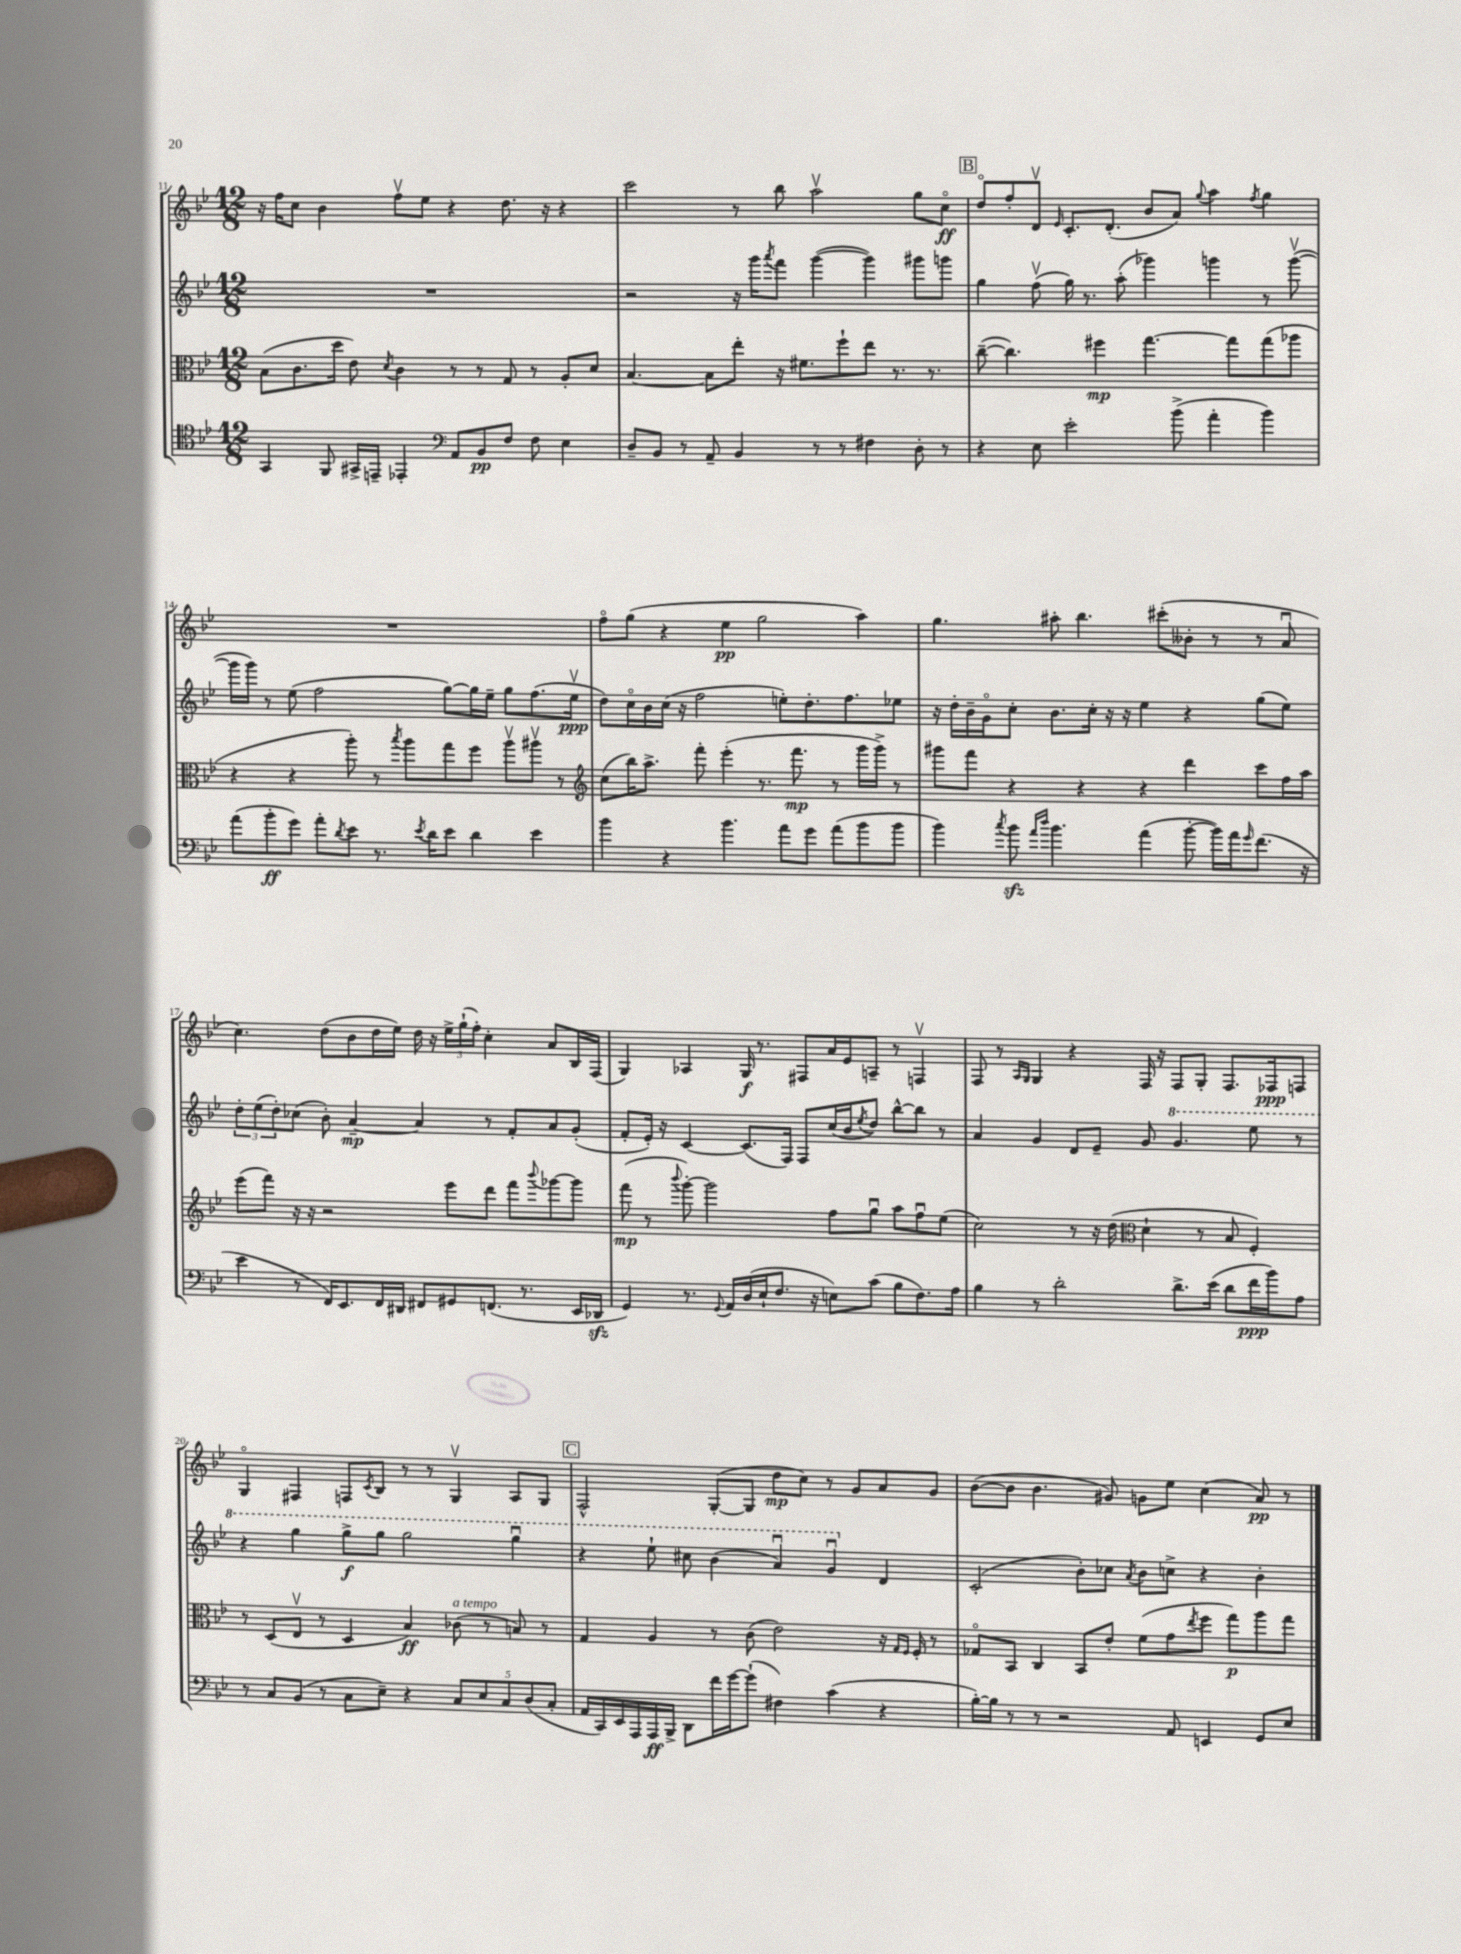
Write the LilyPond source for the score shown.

<<
\new StaffGroup <<
\new Staff = "s0" {
    \clef treble \key bes \major \numericTimeSignature \time 12/8
    r16 f''16 c''8 bes'4 f''8\upbow ees''8 r4 d''8. r16 r4 |
    c'''2 r8 bes''8 a''2\upbow g''8 c''8\flageolet\ff |
    \mark \markup { \box "B" } d''8\flageolet f''8-. d'8\upbow \grace { ees'16 } c'8.-. d'8.-.( bes'8 a'8) \appoggiatura { g''8 } a''4 \acciaccatura { f''8 } g''4 |
    R1. |
    f''8\flageolet g''8( r4 ees''4\pp g''2 a''4) |
    g''4. ais''8-. bes''4. cis'''8-.( beses'8-. r8 r8 a'8\downbow |
    c''4.) d''8( bes'8 d''16 ees''16) d''16 r16 \tuplet 3/2 { ees''16-> g''16-!( f''16-.) } c''4-. a'8 bes16 f16( |
    g4) aes4 g16\f r8. fis8 a'16 ees'16 a8-- r8 f4\upbow |
    f8 r8 \grace { a16 g16 } g4 r4 f16 r16 f8 g8-. f8. fes16\ppp f8 |
    g4\flageolet fis4 f8 \acciaccatura { c'8 } bes8 r8 r8 g4\upbow a8 g8 |
    \mark \markup { \box "C" } f2-^ g8~-.( g8 d''8\mp c''8) r8 g'8 a'8 g'8 |
    bes'8~( bes'8 bes'4. gis'8) g'8 ees''8 c''4( a'8\pp) r8 \bar "|." |
}
\new Staff = "s1" {
    \clef treble \key bes \major \numericTimeSignature \time 12/8
    R1. |
    r2 r16 g'''16 \acciaccatura { a'''8 } f'''8 g'''4~( g'''4) gis'''8 g'''8 |
    \mark \markup { \box "B" } g''4 f''8\upbow( g''16) r8. a''8-.( ges'''4) g'''4 r8 g'''8~\upbow( |
    g'''16 g'''16) r8 ees''8( f''2 g''8~) g''16 ees''16-- g''8 f''8.( ees''16\upbow\ppp |
    d''8) c''16\flageolet bes'16 c''16( r16 f''2 e''8-.) d''8.-. f''8. ees''8 |
    r16 d''16-. bes'16-- g'16\flageolet c''8-. bes'8. c''16-. r16 r16 ees''4 r4 g''8( ees''8) |
    \tuplet 3/2 { d''8-. ees''8( d''8-.) } ces''8( bes'8-.) a'4~--\mp a'4 r8 f'8-. a'8 g'8-.( |
    f'8-. ees'16-.) r16 c'4~ c'8.( f16) f8 c''16( bes'16 \acciaccatura { ees''8 } d''8) bes''8~-^ bes''8 r8 |
    a'4 g'4 d'8 ees'8-- g'8 \ottava #1 g''4. ees'''8 r8 |
    r4 g'''4 g'''8->\f g'''8 g'''2 g'''4\downbow |
    \mark \markup { \box "C" } r4 ees'''8-! cis'''8 bes''4( a''4\downbow) g''4\downbow \ottava #0 d'4 |
    c'2-.( bes'8-.) ces''8 \acciaccatura { a'8 } bes'8 c''8-> r4 bes'4-. \bar "|." |
}
\new Staff = "s2" {
    \clef alto \key bes \major \numericTimeSignature \time 12/8
    bes8( c'8. d''16 ees'8) \acciaccatura { d'8 } c'4 r8 r8 g8 r8 a8-. d'8 |
    bes4.~ bes8 ees''8-. r16 fis'8. f''8-! ees''8 r8. r8. |
    \mark \markup { \box "B" } c''8~--( c''4.) fis''4\mp g''4.~ g''8 g''8( aes''8 |
    r4 r4 a''8-.) r8 \acciaccatura { bes''8 } a''8 g''8 f''8 a''8\upbow ais''8\upbow r8 |
    \clef treble c''8( bes''16) a''8.-> f'''8-. ees'''4-.( r8. f'''8.\mp r8 g'''16 g'''16->) r8 |
    gis'''8 f'''8 r4 r4 r4 d'''4 c'''8 f''16 a''16 |
    ees'''8( f'''8) r16 r16 r2 ees'''8 d'''8 f'''8 \appoggiatura { bes'''8 } ges'''8~ ges'''8 |
    f'''8\mp( r8 \appoggiatura { bes'''8 } g'''8~-.) g'''2 f''8 g''8\downbow a''8 f''8\downbow ees''8( |
    c''2) r8 r16 d''16( \clef alto d'4-! r8 bes8 f4-.) |
    r8 d8( ees8\upbow r8 d4 bes4\ff) ces'8^\markup { \italic "a tempo" }( r8 b8) r8 |
    \mark \markup { \box "C" } g4 a4 r8 c'8( ees'2) r16 \grace { g16 f16 } f16-. r8 |
    ges8\flageolet bes,8 c4 bes,8 ees'8-. f'8( g'8 \acciaccatura { ees''8 } f''8 g''8\p) a''8 g''8 \bar "|." |
}
\new Staff = "s3" {
    \clef tenor \key bes \major \numericTimeSignature \time 12/8
    g,4 f,8 gis,16-> e,16-- ees,4-. \clef bass a,8 bes,8\pp f8 f8 ees4 |
    d8-- bes,8 r8 a,8-- bes,4 r8 r8 fis4 d8-. r8 |
    \mark \markup { \box "B" } r4 ees8 ees'2-. bes'8->( a'4-. bes'4) |
    a'8( bes'8-.\ff g'8) a'8-. \acciaccatura { d'8 } ees'8 r8. \acciaccatura { ees'8 } d'16 ees'8 d'4 ees'4 |
    bes'4 r4 bes'4. a'8 g'8 a'8( bes'8 bes'8 |
    bes'4) \acciaccatura { c''8 } bes'8\sfz \grace { a'16 d''16 } bes'4. a'4( bes'8~-. bes'16) a'16 \grace { g'16 } f'8.( r16 |
    ees'4 r8 f,16) ees,8. f,16 dis,16 fis,8 gis,8 f,8.( r8. ees,16 des,16\sfz |
    g,4) r8. \appoggiatura { g,8 } a,16 d16( ees16-! f8. r16 e8) c'8( bes8 f8.) a16 |
    bes4 r8 d'2-. d'8.-> ees'16( d'8 f'16\ppp bes'16) a8 |
    r8 c8 bes,8( r8 c8 ees8--) r4 \tuplet 5/4 { c8 ees8 c8 d8( c8-. } |
    \mark \markup { \box "C" } a,16 c,16) ees,16 a,,16 a,,16\ff bes,,16-> d,8 f'16 g'16~ g'8-!( fis4) c'4( r4 |
    bes16~-.) bes16 r8 r8 r2 a,8 e,4 g,8 ees8 \bar "|." |
}
>>
>>
\layout { \context { \Score currentBarNumber = #11 } }
